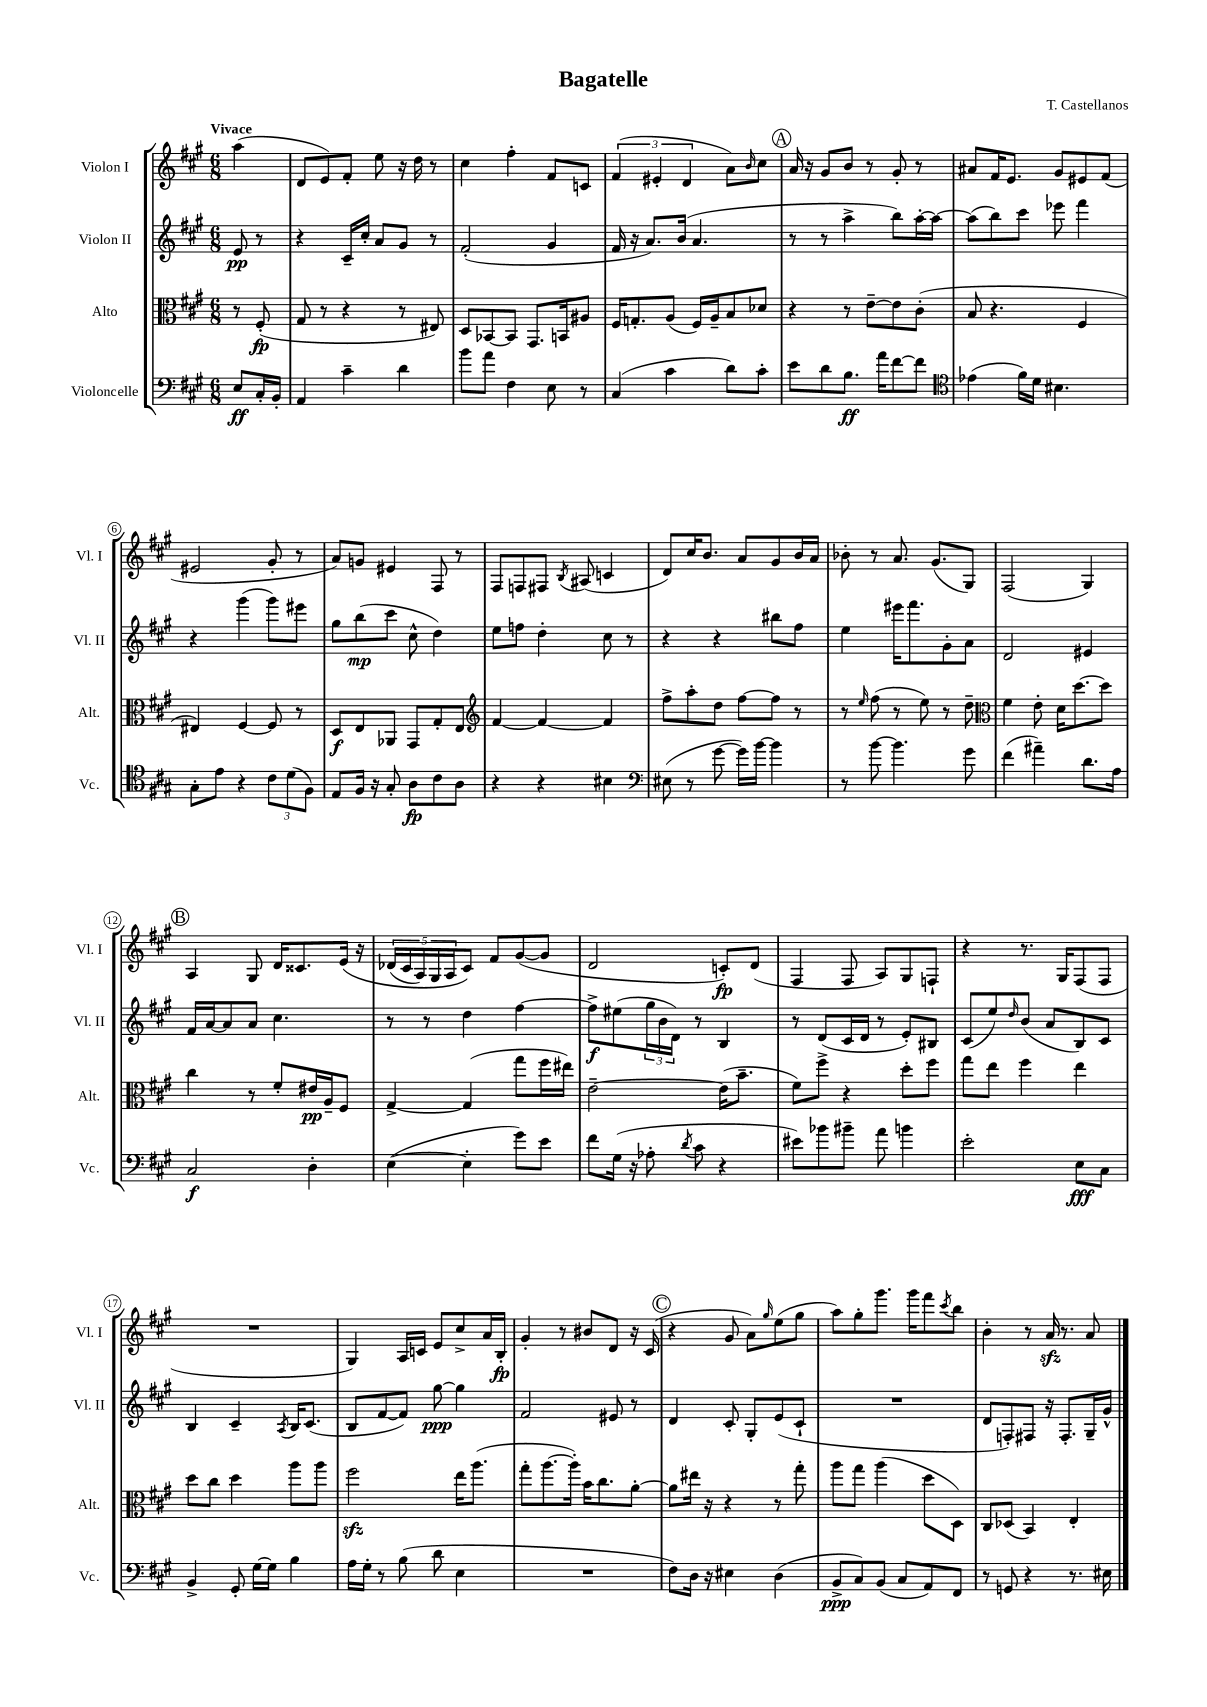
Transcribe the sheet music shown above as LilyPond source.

\header { title = "Bagatelle" composer = "T. Castellanos" }
<<
\new StaffGroup <<
\new Staff = "s0" \with { instrumentName = "Violon I" shortInstrumentName = "Vl. I" } {
    \clef treble \key a \major \numericTimeSignature \time 6/8 \partial 4 \tempo "Vivace"
    a''4( |
    d'8 e'8) fis'8-. e''8 r16 d''16 r8 |
    cis''4 fis''4-. fis'8 c'8 |
    \tuplet 3/2 { fis'4( eis'4-. d'4 } a'8) \grace { b'16 } cis''8 |
    \mark \markup { \circle "A" } a'16 r16 gis'8 b'8 r8 gis'8-. r8 |
    ais'8 fis'16 e'8. gis'8 eis'8 fis'8( |
    eis'2 gis'8-. r8 |
    a'8) g'8 eis'4 fis8 r8 |
    fis8 f8 fis8 \acciaccatura { b8 } ais8( c'4 |
    d'8) cis''16 b'8. a'8 gis'8 b'16 a'16 |
    bes'8-. r8 a'8. gis'8.( gis8) |
    fis2( gis4) |
    \mark \markup { \circle "B" } a4 gis8 d'16 cisis'8. e'16\( r16 |
    \tuplet 5/4 { des'16( cis'16 a16) gis16 a16 } cis'8\) fis'8 gis'8~( gis'8 |
    d'2 c'8-.\fp) d'8( |
    fis4 fis8 a8) gis8 f8-! |
    r4 r8. gis16 fis8( fis8 |
    R2. |
    gis4) a16 c'16 e'8 cis''8-> a'16 b16-.\fp |
    gis'4-. r8 bis'8 d'8 r16 cis'16( |
    \mark \markup { \circle "C" } r4 gis'8 a'8) \grace { gis''16 } e''8( gis''8 |
    a''8) gis''8-. gis'''8. gis'''16 fis'''8 \acciaccatura { cis'''8 } b''8 |
    b'4-. r8 a'16\sfz r8. a'8 \bar "|." |
}
\new Staff = "s1" \with { instrumentName = "Violon II" shortInstrumentName = "Vl. II" } {
    \clef treble \key a \major \numericTimeSignature \time 6/8 \partial 4
    e'8\pp r8 |
    r4 cis'16-- cis''16-. a'8 gis'8 r8 |
    fis'2-.( gis'4 |
    fis'16 r16 a'8.) b'16( a'4. |
    \mark \markup { \circle "A" } r8 r8 a''4-> b''8) a''16~-. a''16~ |
    a''8( b''8) cis'''8 ees'''8 fis'''4 |
    r4 gis'''4( gis'''8) eis'''8 |
    gis''8 b''8\mp( cis'''8 cis''8-^ d''4) |
    e''8 f''8 d''4-. cis''8 r8 |
    r4 r4 bis''8 fis''8 |
    e''4 eis'''16 fis'''8. gis'8-. a'8 |
    d'2 eis'4 |
    \mark \markup { \circle "B" } fis'16 a'16~ a'8 a'8 cis''4. |
    r8 r8 d''4 fis''4~ |
    fis''8->\f eis''8( \tuplet 3/2 { gis''16 b'16 d'16) } r8 b4 |
    r8 d'8( cis'16 d'16 r8 e'8-.) bis8 |
    cis'8( e''8) \grace { d''16 } b'8( a'8 b8) cis'8 |
    b4 cis'4-- \acciaccatura { a8 } b16 cis'8.( |
    b8 fis'8~ fis'8) gis''8~\ppp gis''4 |
    fis'2 eis'8 r8 |
    \mark \markup { \circle "C" } d'4 cis'8-. gis8-. e'8( cis'8-! |
    R2. |
    d'8 f8-.) fis8 r16 fis8.-. gis16-- gis'16-^ \bar "|." |
}
\new Staff = "s2" \with { instrumentName = "Alto" shortInstrumentName = "Alt." } {
    \clef alto \key a \major \numericTimeSignature \time 6/8 \partial 4
    r8 fis8-.\fp( |
    gis8 r8 r4 r8 eis8) |
    d8 bes,8~ bes,8 gis,8. b,16 ais8 |
    fis16 g8.-. a8( fis16) a16-- b8 des'8 |
    \mark \markup { \circle "A" } r4 r8 e'8~-- e'8 cis'8-.( |
    b8 r4. fis4 |
    eis4) fis4~ fis8 r8 |
    d8\f e8 aes,8 gis,8 gis8-. e8 |
    \clef treble fis'4~ fis'4~ fis'4 |
    fis''8-> a''8-. d''8 fis''8~ fis''8 r8 |
    r8 \grace { e''16 } fis''8( r8 e''8) r8 d''8-- |
    \clef alto fis'4 e'8-. d'16 d''8.~ d''8 |
    \mark \markup { \circle "B" } cis''4 r8 fis'8-. eis'16\pp a16-- fis8 |
    gis4~-> gis4( gis''8 fis''16 eis''16) |
    e'2~-- e'16( b'8.-- |
    fis'8) fis''8-> r4 d''8-. fis''8 |
    gis''8 e''8 fis''4 e''4 |
    d''8 cis''8 d''4 a''8 a''8 |
    fis''2\sfz e''16 a''8.( |
    gis''8-. a''8.~ a''16-.) b'16 cis''8. a'8~-. |
    \mark \markup { \circle "C" } a'8 eis''16 r16 r4 r8 gis''8-. |
    a''8 gis''8 a''4( d''8 d8) |
    cis8 des8( b,4) e4-. \bar "|." |
}
\new Staff = "s3" \with { instrumentName = "Violoncelle" shortInstrumentName = "Vc." } {
    \clef bass \key a \major \numericTimeSignature \time 6/8 \partial 4
    e8\ff cis16-. b,16-. |
    a,4 cis'4-- d'4 |
    b'8 a'8 fis4 e8 r8 |
    cis4( cis'4 d'8) cis'8-. |
    \mark \markup { \circle "A" } e'8 d'8 b8.\ff a'16 fis'8~ fis'8 |
    \clef tenor ees'4( fis'16) d'16 bis4. |
    gis8-. e'8 r4 \tuplet 3/2 { cis'8 d'8( fis8) } |
    e8 fis16 r16 gis8-. a8\fp cis'8 a8 |
    r4 r4 bis4 |
    \clef bass eis8( r8 gis'8~ gis'16) b'16~ b'4 |
    r8 b'8~ b'4. gis'8 |
    fis'4( ais'4--) d'8. a16 |
    \mark \markup { \circle "B" } cis2\f d4-. |
    e4~( e4-. gis'8) e'8 |
    fis'8 gis16( r16 aes8-. \acciaccatura { d'8 } cis'8 r4 |
    eis'8) bes'8 bis'8-- a'8 b'4 |
    e'2-. e8\fff cis8 |
    b,4-> gis,8-. gis16~ gis16 b4 |
    a16 gis16-. r8 b8( d'8 e4 |
    R2. |
    \mark \markup { \circle "C" } fis8) d16 r16 eis4 d4( |
    b,8->\ppp cis8) b,8( cis8 a,8) fis,8 |
    r8 g,8 r4 r8. eis16 \bar "|." |
}
>>
>>
\layout { \context { \Score \override BarNumber.stencil = #(make-stencil-circler 0.1 0.3 ly:text-interface::print) } }
